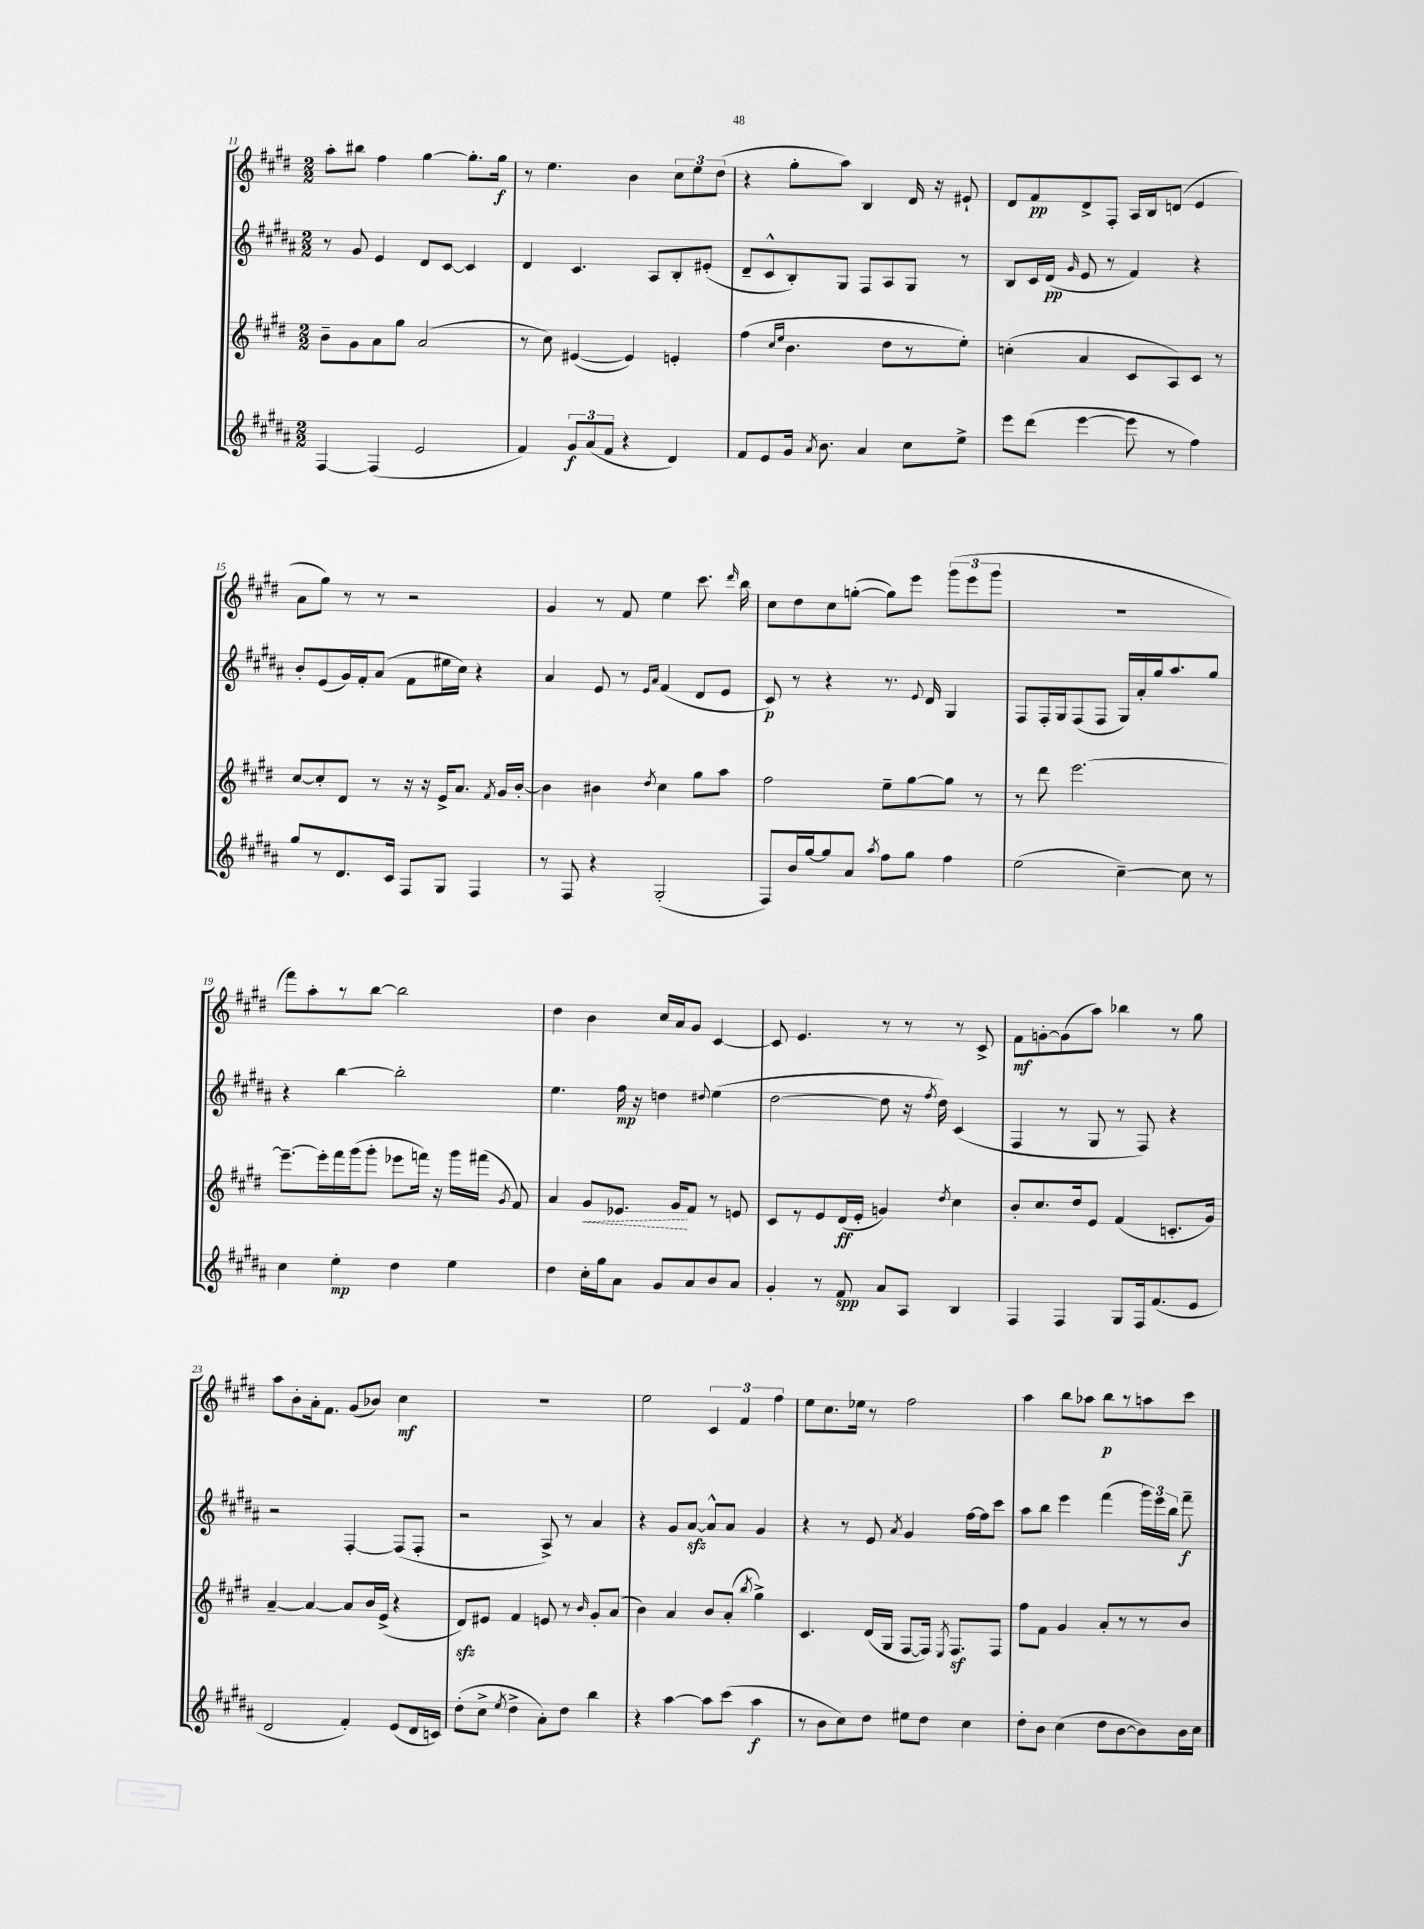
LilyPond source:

<<
\new StaffGroup <<
\new Staff = "s0" {
    \clef treble \key e \major \numericTimeSignature \time 2/2
    \autoBeamOff a''8[-. bis''8] fis''4 gis''4~ gis''8.[-. gis''16]\f |
    r8 e''4. b'4 \tuplet 3/2 { cis''8[ e''8 dis''8]( } |
    r4 gis''8[-. a''8]) b4 dis'16 r16 eis'8-! |
    dis'8[ fis'8\pp dis'8-> fis8]-. a16[ b16 d'8]( e'4 |
    a'8[ gis''8]) r8 r8 r2 |
    gis'4 r8 fis'8 e''4 cis'''8. \grace { dis'''16 } b''16 |
    cis''8[ dis''8 cis''8 g''8]~-.( g''8[) e'''8] \tuplet 3/2 { gis'''8[( e'''8 gis'''8] } |
    R1 |
    fis'''8[) a''8-. r8 b''8]~ b''2 |
    dis''4 b'4 cis''16[ a'16 gis'8] cis'4~ |
    cis'8 e'4. r8 r8 r8 cis'8-> |
    fis'8[\mf g'8~-. g'8( a''8]) bes''4 r8 gis''8 |
    a''8[ b'8-. a'16-. fis'8.] gis'8[( bes'8]) cis''4\mf |
    R1 |
    e''2 \tuplet 3/2 { cis'4 fis'4 fis''4 } |
    e''8[ cis''8. ees''16] r8 fis''2 |
    a''4 b''8[ aes''8] b''8[\p r8 a''8 cis'''8] \bar "|." |
}
\new Staff = "s1" {
    \clef treble \key b \major \numericTimeSignature \time 2/2
    \autoBeamOff r8 gis'8 e'4 dis'8[ cis'8]~ cis'4 |
    dis'4 cis'4. ais8[ b8-. eis'8]-.( |
    dis'8[-- cis'8-^ b8-.) gis8] fis8[ ais8 gis8] r8 |
    b8[ cis'16 dis'16]\pp( \grace { gis'16 } e'8 r8 fis'4) r4 |
    b'8[-. e'8( gis'16) fis'16-. ais'8]( fis'8[ eis''16 cis''16]) r4 |
    ais'4 e'8 r8 \grace { e'16[ ais'16] } fis'4( dis'8[ e'8] |
    cis'8\p) r8 r4 r8. \appoggiatura { e'8 } dis'16 gis4 |
    fis8[ fis16-. gis16 fis8( fis8] gis16[) ais'16-. gis''16 ais''8. gis''8] |
    r4 b''4~ b''2-. |
    e''4. fis''16\mp r16 d''4 \appoggiatura { dis''8 } e''4( |
    dis''2~ dis''8 r16 \acciaccatura { fis''8 } dis''16) cis'4( |
    fis4 r8 gis8 r8 fis8) r4 |
    r2 fis4~-. fis8[( fis8]-. |
    r2 ais8->) r8 ais'4 |
    r4 gis'8[ ais'8]~\sfz ais'8[-^ ais'8] gis'4 |
    r4 r8 e'8 \acciaccatura { ais'8 } gis'4 fis''16[~ fis''16 cis'''8] |
    ais''8[ b''8] e'''4 fis'''4( \tuplet 3/2 { gis'''16[) e'''16 b''16] } fis'''8--\f \bar "|." |
}
\new Staff = "s2" {
    \clef treble \key e \major \numericTimeSignature \time 2/2
    \autoBeamOff b'8[-- gis'8 a'8 gis''8] a'2( |
    r8 cis''8) eis'4~( eis'4) e'4-. |
    fis''4( \grace { cis''16[ e''16] } b'4. dis''8[ r8 e''8]-.) |
    c''4-.( a'4 cis'8[ a8) cis'8] r8 |
    cis''8[~ cis''8-. dis'8] r8 r16 r16 e'16[-> a'8.] \acciaccatura { fis'8 } gis'16[ b'16]~-. |
    b'4 bis'4 \acciaccatura { dis''8 } cis''4 gis''8[ a''8] |
    fis''2 e''8[-- gis''8~ gis''8] r8 |
    r8 dis'''8 e'''2.~ |
    e'''8.[~-- e'''16-. fis'''16 gis'''16( gis'''8]-. ees'''8[ f'''16]) r16 gis'''16[ fis'''16]( \acciaccatura { gis'8 } fis'8) |
    a'4 \once \override Hairpin.style = #'dashed-line gis'8[\< ees'8.] gis'16[\! fis'8] r8 e'8 |
    cis'8[ r8 e'8 dis'16\ff( e'16]-. g'4) \acciaccatura { dis''8 } cis''4 |
    b'8[-. cis''8. dis''16 e'8] fis'4( c'8.[-. gis'16]) |
    a'4~-- a'4~ a'8[ b'16 e'16]->( r4 |
    dis'8[\sfz) eis'8] fis'4 e'8 r8 \grace { b'16 } gis'8[-. a'8]( |
    b'4) a'4 b'8[ a'8]-.( \acciaccatura { b''8 } gis''4->) |
    cis'4. dis'16[( gis16] fis8[~ fis16]) \acciaccatura { e8 } fis8.[\sf fis8] |
    fis''8[ fis'8] gis'4 a'8[-. r8 r8 b'8] \bar "|." |
}
\new Staff = "s3" {
    \clef treble \key b \major \numericTimeSignature \time 2/2
    \autoBeamOff fis4~ fis4( e'2 |
    fis'4) \tuplet 3/2 { gis'8[\f ais'8( fis'8] } r4 dis'4) |
    fis'8[ e'8 gis'16] \acciaccatura { ais'8 } b'8. ais'4 cis''8[ e''8]-> |
    e'''8[ dis'''8]( e'''4~ e'''8 r8 fis''4) |
    gis''8[ r8 dis'8. cis'16] fis8[ gis8] fis4 |
    r8 fis8 r4 gis2-.( |
    fis8[) b'16 gis''16~ gis''8 ais'8] \acciaccatura { ais''8 } fis''8[ gis''8] fis''4 |
    e''2( cis''4~--) cis''8 r8 |
    cis''4 e''4-.\mp dis''4 e''4 |
    dis''4 cis''16[-. gis''16 ais'8] gis'8[ ais'8 b'8 ais'8] |
    gis'4-. r8 fis'8\spp ais'8[ ais8] b4 |
    fis4 fis4 gis8[ fis16 fis'8.( e'8] |
    dis'2 fis'4-.) e'8[( dis'16 c'16]) |
    dis''8[-.( cis''8]-> \acciaccatura { e''8 } dis''4-> ais'8[-.) dis''8] b''4 |
    r4 ais''4~ ais''8[ cis'''8]( ais''4\f |
    r8 b'8[ cis''8) dis''8] eis''8[ dis''8] cis''4 |
    dis''8[-. b'8] cis''4( dis''8[ b'8~ b'8) b'16 cis''16] \bar "|." |
}
>>
>>
\layout { \context { \Score currentBarNumber = #11 } }
